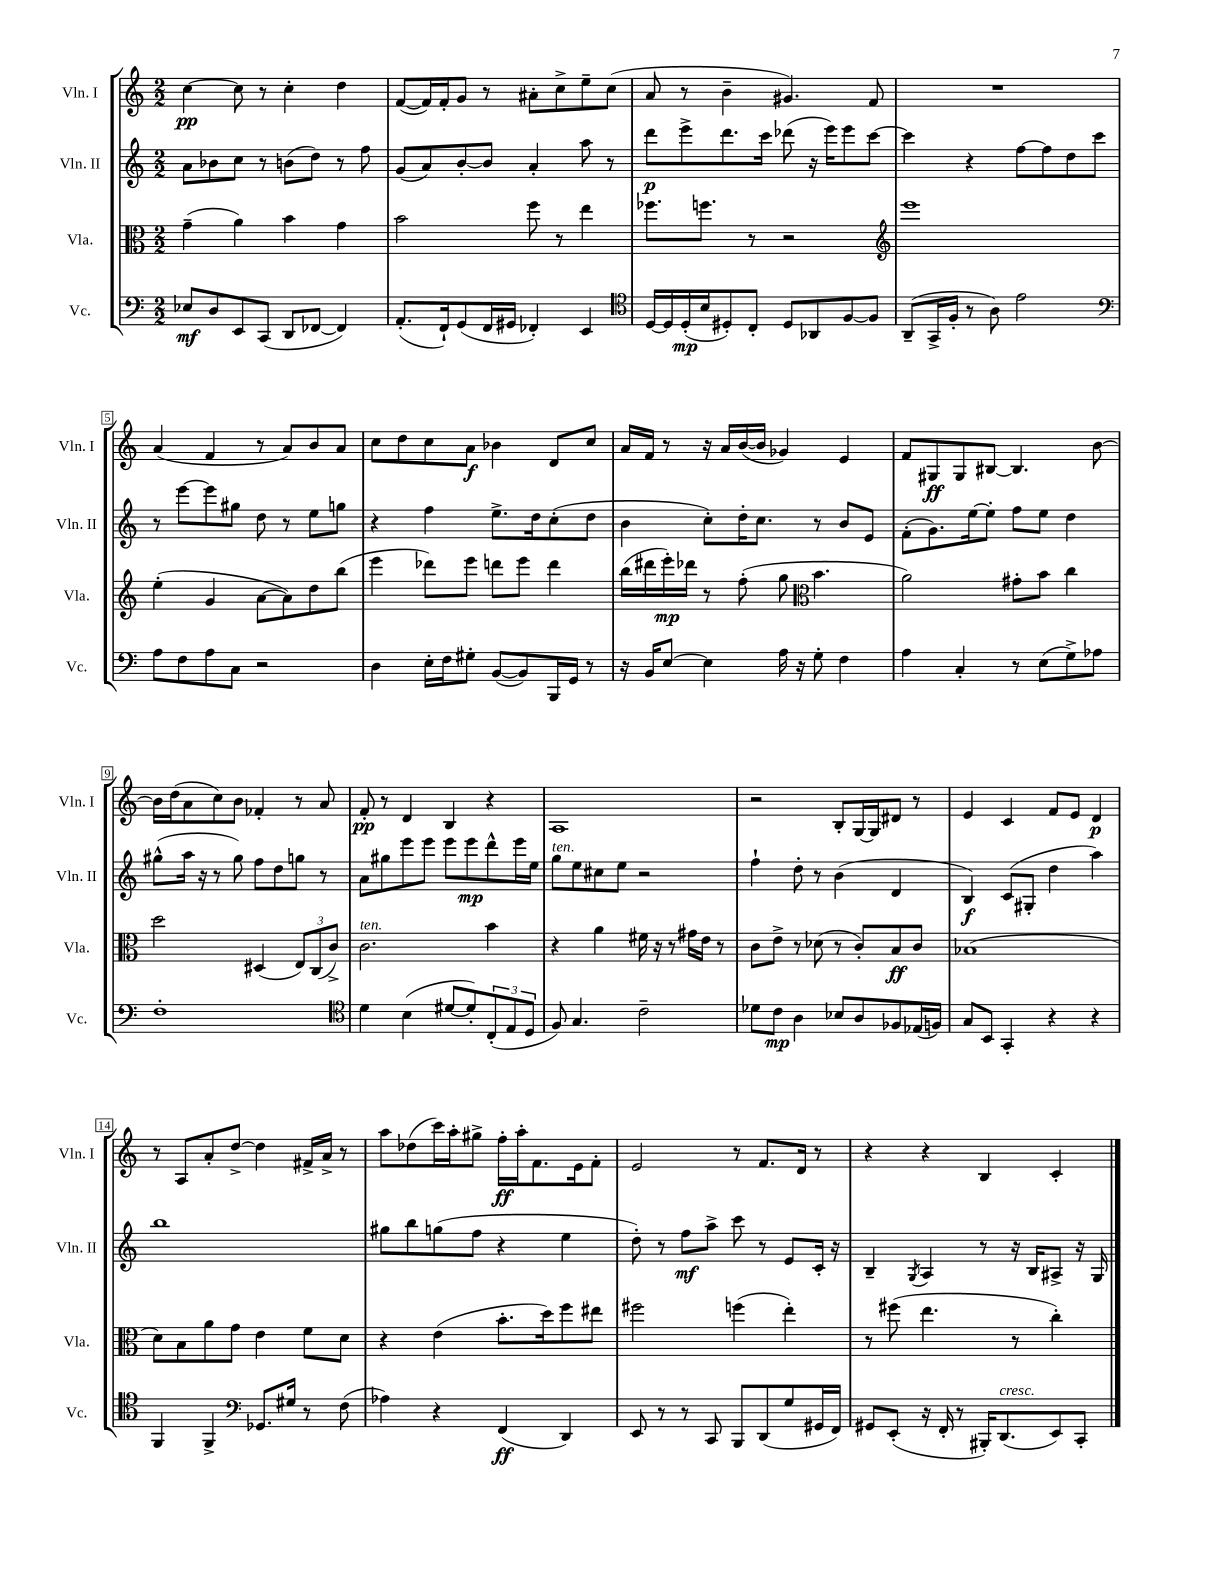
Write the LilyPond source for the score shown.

<<
\new StaffGroup <<
\new Staff = "s0" \with { instrumentName = "Vln. I" shortInstrumentName = "Vln. I" } {
    \clef treble \key c \major \numericTimeSignature \time 2/2
    c''4~\pp c''8 r8 c''4-. d''4 |
    f'8~( f'16) f'16-. g'8 r8 ais'8-. c''8-> e''8-- c''8( |
    a'8 r8 b'4-- gis'4.) f'8 |
    R1 |
    a'4( f'4 r8 a'8) b'8 a'8 |
    c''8 d''8 c''8 a'8\f bes'4 d'8 c''8 |
    a'16 f'16 r8 r16 a'16 b'16~( b'16 ges'4) e'4 |
    f'8 gis8\ff gis8 bis8~ bis4. b'8~ |
    b'16 d''16( a'8 c''8) b'8 fes'4-. r8 a'8 |
    f'8-.\pp r8 d'4 b4 r4 |
    a1 |
    r2 b8-. g16~ g16 dis'8 r8 |
    e'4 c'4 f'8 e'8 d'4\p |
    r8 a8 a'8-. d''8~-> d''4 fis'16-> a'16-> r8 |
    a''8 des''8( c'''16) a''16-. gis''8-> f''16-.\ff a''16-. f'8. e'16 f'8-. |
    e'2 r8 f'8. d'16 r8 |
    r4 r4 b4 c'4-. \bar "|." |
}
\new Staff = "s1" \with { instrumentName = "Vln. II" shortInstrumentName = "Vln. II" } {
    \clef treble \key c \major \numericTimeSignature \time 2/2
    a'8 bes'8 c''8 r8 b'8( d''8) r8 f''8 |
    g'8( a'8) b'8~-. b'8 a'4-. a''8 r8 |
    d'''8\p e'''8-> d'''8. c'''16 des'''8( r16 e'''16) e'''8 c'''8~ |
    c'''4 r4 f''8~ f''8 d''8 c'''8 |
    r8 e'''8~ e'''8 gis''8 d''8 r8 e''8 g''8 |
    r4 f''4 e''8.-> d''16 c''8-.( d''8 |
    b'4 c''8-.) d''16-. c''8. r8 b'8 e'8 |
    f'8-.( g'8.) e''16~ e''8-. f''8 e''8 d''4 |
    gis''8-^( a''16 r16 r8 gis''8) f''8 d''8 g''8 r8 |
    a'8 gis''8 e'''8 e'''8 e'''8 e'''8\mp d'''8-^ e'''16 e''16 |
    g''8^\markup { \italic "ten." } e''8 cis''8 e''8 r2 |
    f''4-! d''8-. r8 b'4( d'4 |
    b4\f) c'8( gis8-. d''4 a''4) |
    b''1 |
    gis''8 b''8 g''8( f''8 r4 e''4 |
    d''8-.) r8 f''8\mf a''8-> c'''8 r8 e'8 c'16-. r16 |
    b4-- \acciaccatura { g8 } a4 r8 r16 b16 ais8-> r16 g16 \bar "|." |
}
\new Staff = "s2" \with { instrumentName = "Vla." shortInstrumentName = "Vla." } {
    \clef alto \key c \major \numericTimeSignature \time 2/2
    g'4--( a'4) b'4 g'4 |
    b'2 f''8 r8 e''4 |
    fes''8. f''8. r8 r2 |
    \clef treble e'''1 |
    e''4-.( g'4 a'8~ a'8) d''8 b''8( |
    e'''4 des'''8) e'''8 d'''8 e'''8 d'''4 |
    b''16( dis'''16 e'''16-.\mp) des'''16 r8 f''8-.( g''8 \clef alto b'4. |
    a'2) gis'8-. b'8 c''4 |
    d''2 dis4( \tuplet 3/2 { e8) c8( c'8->) } |
    c'2.^\markup { \italic "ten." } b'4 |
    r4 a'4 fis'16 r16 r8 gis'16 e'16 r8 |
    c'8 e'8-> r8 des'8( r8 c'8-.) b8\ff c'8 |
    bes1( |
    d'8) b8 a'8 g'8 e'4 f'8 d'8 |
    r4 e'4( b'8.-. d''16) f''8 eis''8 |
    fis''2 f''4( e''4-.) |
    r8 fis''8( e''4. r8 c''4-.) \bar "|." |
}
\new Staff = "s3" \with { instrumentName = "Vc." shortInstrumentName = "Vc." } {
    \clef bass \key c \major \numericTimeSignature \time 2/2
    ees8\mf d8 e,8 c,8( d,8 fes,8~ fes,4) |
    a,8.-.( f,16-!) g,8( f,16 gis,16 fes,4-.) e,4 |
    \clef tenor d16~ d16 d16-.\mp( b16 dis8-.) c8-. dis8 aes,8 f8~ f8 |
    a,8--( g,16-> f16-. r8 a8) e'2 |
    \clef bass a8 f8 a8 c8 r2 |
    d4 e16-. f16 gis8-. b,8~( b,8) b,,16 g,16 r8 |
    r16 b,16 e8~ e4 a16 r16 g8-. f4 |
    a4 c4-. r8 e8( g8->) aes8 |
    f1-. |
    \clef tenor d'4 b4( dis'8~ dis'8-.) \tuplet 3/2 { c8-.( e8 d8 } |
    f8) g4. c'2-- |
    des'8 c'8\mp a4 bes8 a8 fes8 ees16( f16) |
    g8 b,8 g,4-. r4 r4 |
    f,4 f,4-> \clef bass ges,8. gis16 r8 f8( |
    aes4) r4 f,4\ff( d,4) |
    e,8 r8 r8 c,8 b,,8 d,8( g8 gis,16 f,16) |
    gis,8 e,8-.( r16 f,16-. r8 bis,,16-.) d,8.^\markup { \italic "cresc." }( e,8) c,8-. \bar "|." |
}
>>
>>
\layout { \context { \Score \override BarNumber.stencil = #(make-stencil-boxer 0.1 0.3 ly:text-interface::print) } }
